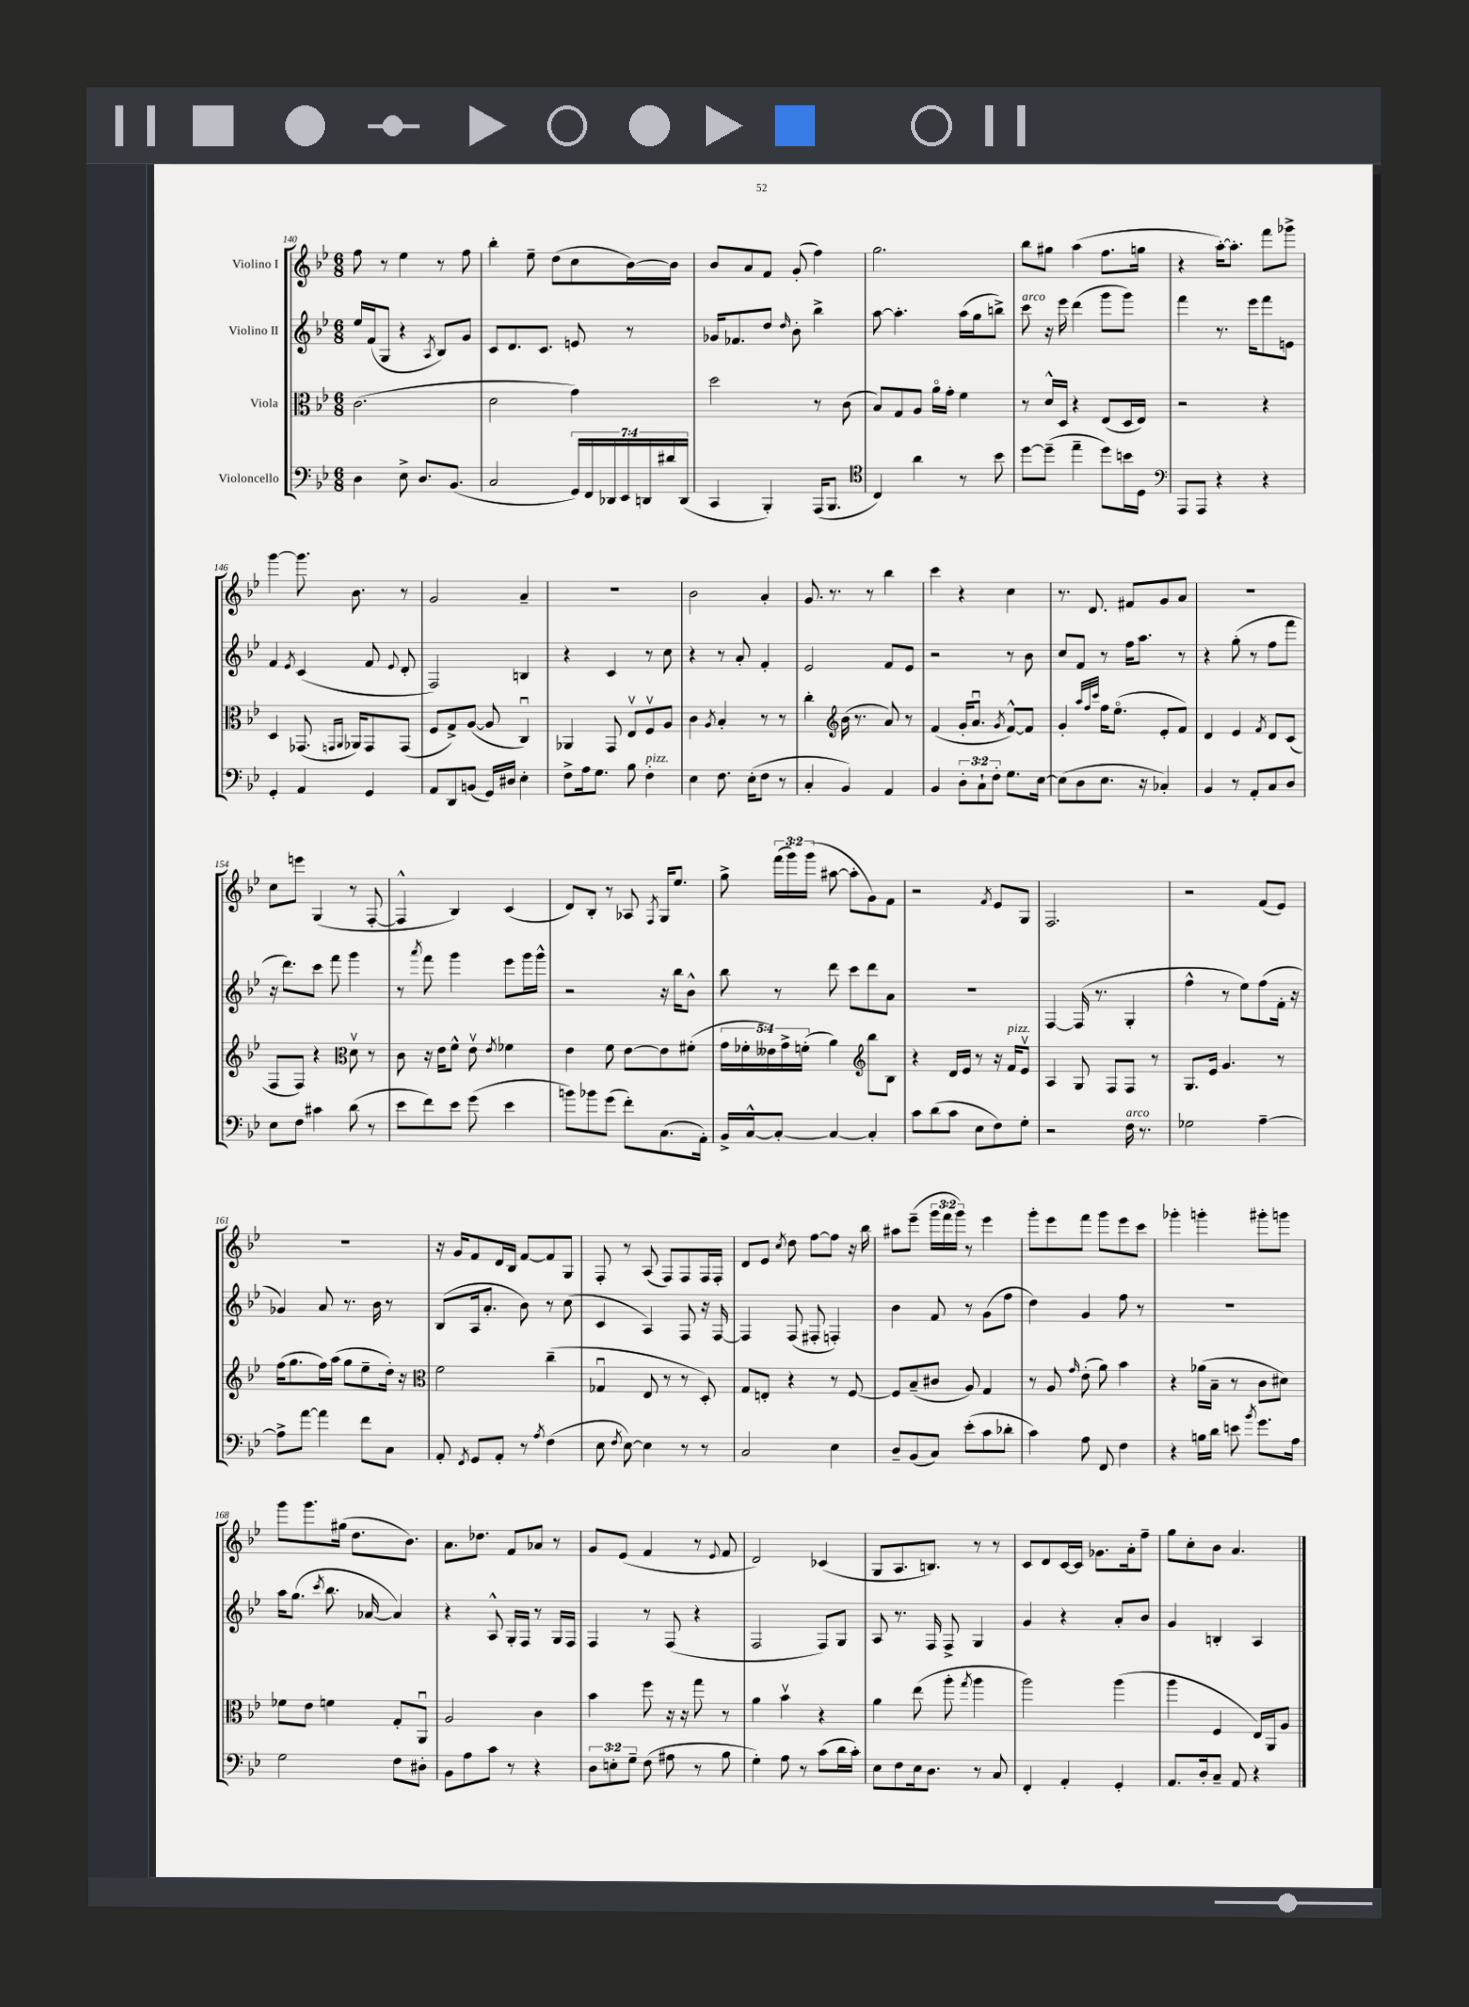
<<
\new StaffGroup <<
\new Staff = "s0" \with { instrumentName = "Violino I" } {
    \clef treble \key bes \major \numericTimeSignature \time 6/8 \override Staff.TupletNumber.text = #tuplet-number::calc-fraction-text
    \autoBeamOff f''8 r8 ees''4 r8 f''8 |
    bes''4-. ees''8-- d''8[( c''8 bes'16~) bes'16] |
    bes'8[ a'8 f'8] g'8-.( f''4) |
    g''2. |
    bes''8[ gis''8] a''4( f''8.[ g''16] |
    r4 a''16[~-.) a''8.]-. f'''8[ ges'''8]-> |
    g'''4~ g'''8. bes'8. r8 |
    g'2 a'4-- |
    R2. |
    bes'2 a'4-. |
    g'8. r8. r8 bes''4 |
    c'''4 r4 c''4 |
    r8. d'8. fis'8[ g'8 a'8] |
    R2. |
    c''8[ e'''8] g4( r8 f8~-. |
    f4-^ bes4) c'4( |
    d'8[) bes8]-. r8 aes8 \acciaccatura { f8 } g16[ ees''8.] |
    g''8-> \tuplet 3/2 { f'''16[( g'''16) g'''16]( } ais''8~ ais''8[-. g'8) f'8] |
    r2 \acciaccatura { f'8 } ees'8[ g8] |
    f2. |
    r2 f'8[( ees'8]) |
    R2. |
    r16 g'16[ f'8 d'16 bes16] f'8[~ f'8 g8] |
    f8-. r8 a8( f8[) f8 f16 f16]-. |
    d'8[ ees'8] \acciaccatura { c''8 } d''8 f''8[~ f''8] r16 bes''16 |
    ais''8[ ees'''8]--( \tuplet 3/2 { g'''16[ f'''16 g'''16]) } r8 ees'''4 |
    g'''8[-. ees'''8 f'''8] g'''8[ ees'''8 c'''8] |
    ges'''4-. g'''4-. gis'''8[-. g'''8] |
    g'''8[ g'''8. gis''16]( d''8.[ bes'8.]) |
    a'8.[ des''8.] f'8[ aes'8] r8 |
    g'8[ ees'8]( f'4 r8 \appoggiatura { ees'8 } f'8 |
    d'2) ces'4( |
    g8[ a8. b8.]) r8 r8 |
    c'8[ d'8 c'16~ c'16] ges'8.[ a'16-. f''8]-- |
    g''8[ c''8-. bes'8] a'4. \bar "|." |
}
\new Staff = "s1" \with { instrumentName = "Violino II" } {
    \clef treble \key bes \major \numericTimeSignature \time 6/8
    \autoBeamOff ees''16[ f'16( g8] r4 \acciaccatura { a8 } bes8[) g'8] |
    c'8[ d'8. c'8.] e'8 r8 |
    ges'16[ fes'8. d''8] \grace { d''16 } bes'8-. bes''4-> |
    a''8~ a''4.-. a''16[( g''16 b''8]->) |
    c'''8^\markup { \italic "arco" } r16 ees'''16 d'''4( g'''8[ g'''8]) |
    f'''4 r8. ees'''16[ f'''8 e'8] |
    f'4 \acciaccatura { ees'8 } c'4( f'8 \appoggiatura { ees'8 } d'8-. |
    f2) b4 |
    r4 c'4 r8 c''8 |
    r4 r8 a'8-. f'4-. |
    ees'2 f'8[ ees'8] |
    r2 r8 bes'8 |
    c''8[ f'8] r8 f''16[ a''8.] r8 |
    r4 g''8-.( r8 f''8[ f'''8] |
    r16 d'''8.[) c'''8] f'''8 g'''4 |
    r8 \acciaccatura { a'''8 } f'''8 g'''4 ees'''8[ g'''16 g'''16]-^ |
    r2 r16 bes''16[ bes'8]-^ |
    bes''8 r8 d'''8 c'''8[ d'''8 a'8] |
    R2. |
    f4~ f16( r8. g4-. |
    f''4-^ r8 ees''8[) f''8( f'16]-. r16 |
    ges'4) a'8 r8. bes'16 r8 |
    bes8[( a16 a'8.]-. bes'8) r8 c''8( |
    c'4 a4) f8 r16 f16~ |
    f4 f8( fis8-. f4-.) |
    bes'4 f'8 r8 g'8[( f''8] |
    d''4) g'4 f''8 r8 |
    R2. |
    a''16[ g''8.]( \acciaccatura { c'''8 } bes''8. aes'16~ aes'4) |
    r4 a8-^ g16[-. f16] r8 g16[ f16] |
    f4 r8 f8( r4 |
    f2 f8[) g8] |
    a8 r8. f16 f8-> g4 |
    g'4 r4 a'8[-. bes'8] |
    g'4 b4-. a4 \bar "|." |
}
\new Staff = "s2" \with { instrumentName = "Viola" } {
    \clef alto \key bes \major \numericTimeSignature \time 6/8 \override Staff.TupletNumber.text = #tuplet-number::calc-fraction-text
    \autoBeamOff c'2.( |
    d'2 g'4) |
    d''2 r8 c'8( |
    bes8[) g8 a8] a'16[\flageolet g'16]-. f'4 |
    r8 d'16[-^ d16] r4 ees8[( d16 ees16]) |
    r2 r4 |
    d4 ges,8.( \grace { g,16[ a,16] } aes,16[) g,8 g,8]( |
    f8[ g8->) a8]~( a8 c4\downbow) |
    aes,4 g,8 ees8[\upbow f8\upbow a8] |
    c'4 \acciaccatura { a8 } bes4-. r8 r8 |
    c''4-. \clef treble bes'16( r8. a'8) r8 |
    f'4( g'16[-. a'8.]\downbow \acciaccatura { g'8 } f'8[~-^) f'8] |
    g'4-. \grace { a''32[ f''32 c'''32] } f''16[ ees''8.]\flageolet( ees'8[-. f'8]) |
    d'4 ees'4 \acciaccatura { f'8 } d'8[ c'8]( |
    f8[ f8]) r4 \clef alto d'8\upbow r8 |
    c'8 r16 ees'16[ f'8]-^ ees'8\upbow \acciaccatura { ees'8 } fes'4 |
    ees'4 f'8 ees'8[~ ees'8 fis'8]-.( |
    \tuplet 5/4 { g'16[ fes'16-. eeses'16) g'16-> f'16]-.( } a'4) \clef treble bes''8[ bes8] |
    r4 d'16[ ees'16] r8 r16 f'16[^\markup { \italic "pizz." } ees'8]\upbow |
    a4 g8 f8[ f8] r8 |
    g8.[ ees'16] g'4. r8 |
    f''16[( g''8. f''16) a''16]( g''8[ ees''8-- d''16]-.) r16 |
    \clef alto f'2 c''4--( |
    ges4\downbow ees8 r8 r8 d8-.) |
    g8[ e8]-. r4 r8 f8~ |
    f8[ bes8--( cis'8] a8) g4 |
    r8 a8 \grace { g'16 } ees'8-.( a'8) bes'4 |
    r4 aes'16[( bes16]-- r8 c'8[ dis'8]) |
    fes'8[ ees'8] f'4 g8[-. a,8]\downbow |
    a2 c'4 |
    bes'4 f''8 r16 r16 g''8 r8 |
    a'4 bes'4\upbow r4 |
    a'4 ees''8( a''8-. \acciaccatura { g''8 } a''4 |
    a''2) a''4( |
    a''4 f4 ees16[) a,16 a8] \bar "|." |
}
\new Staff = "s3" \with { instrumentName = "Violoncello" } {
    \clef bass \key bes \major \numericTimeSignature \time 6/8 \override Staff.TupletNumber.text = #tuplet-number::calc-fraction-text
    \autoBeamOff d4 ees8-> d8.[ bes,8.]( |
    c2 \tuplet 7/4 { g,16[) f,16 des,16 ees,16 d,16 dis'16 d,16]( } |
    c,4 bes,,4-.) a,,16[( bes,,8.] |
    \clef tenor c4) a'4 r8 bes'8 |
    d''8[~ d''8]--( ees''4-- d''8[) b'16 d16] |
    \clef bass a,,8[ a,,8] r4 r4 |
    g,4-. a,4 g,4 |
    a,8[ d,8 b,8]( g,16[) dis16] ees4-. |
    f8[-> a16 g8.] bes8 f4-.^\markup { \italic "pizz." } |
    ees4 f8. ees16[-.( f8] r8 |
    c4-. bes,4) a,4 |
    bes,4 \tuplet 3/2 { d8[-. c8-! f8]-. } g8.[ ees16]~ |
    ees8[( d8 ees8.] r16 ces4-.) |
    bes,4 r8 a,8[-. c8 d8] |
    ees8[ f8] cis'4 d'8( r8 |
    ees'8[ f'8) ees'8] g'8( ees'4 |
    b'8[) bes'8 g'8]( f'8[-.) c8.( a,16]-.) |
    bes,16[-> c16~-^ c8]~-. c4~ c4-. |
    c'8[ d'8( c'8] ees8[ f8) g8]-. |
    r2 f16^\markup { \italic "arco" } r8. |
    ges2 a4~-- |
    a8[-> a'8]~ a'4 f'8[ c8] |
    a,8-. \acciaccatura { f,8 } g,8[ a,8]-. r8 \acciaccatura { a8 } f4( |
    ees8 \acciaccatura { f8 } ees8~) ees4 r8 r8 |
    c2 ees4 |
    d8[-- bes,8( c8]) ees'8[-.( c'8 des'8]-. |
    c'4) a8 f,8 f4 |
    r4 b16[ d'16] e'8 \acciaccatura { bes'8 } g'8.[ a16] |
    g2 f8[ dis8]-. |
    bes,8[ a8 c'8] r8 r4 |
    \tuplet 3/2 { d8[ e8-. g8]-- } f8( ais8 r8 bes8 |
    g4-.) a8 r8 c'8[( d'16 c'16]-.) |
    ees8[ f8 ees16 d8.] r8 c8 |
    f,4-. a,4-. g,4-. |
    a,8.[ d16-. c8]-- a,8 r4 \bar "|." |
}
>>
>>
\layout { \context { \Score currentBarNumber = #140 } }
